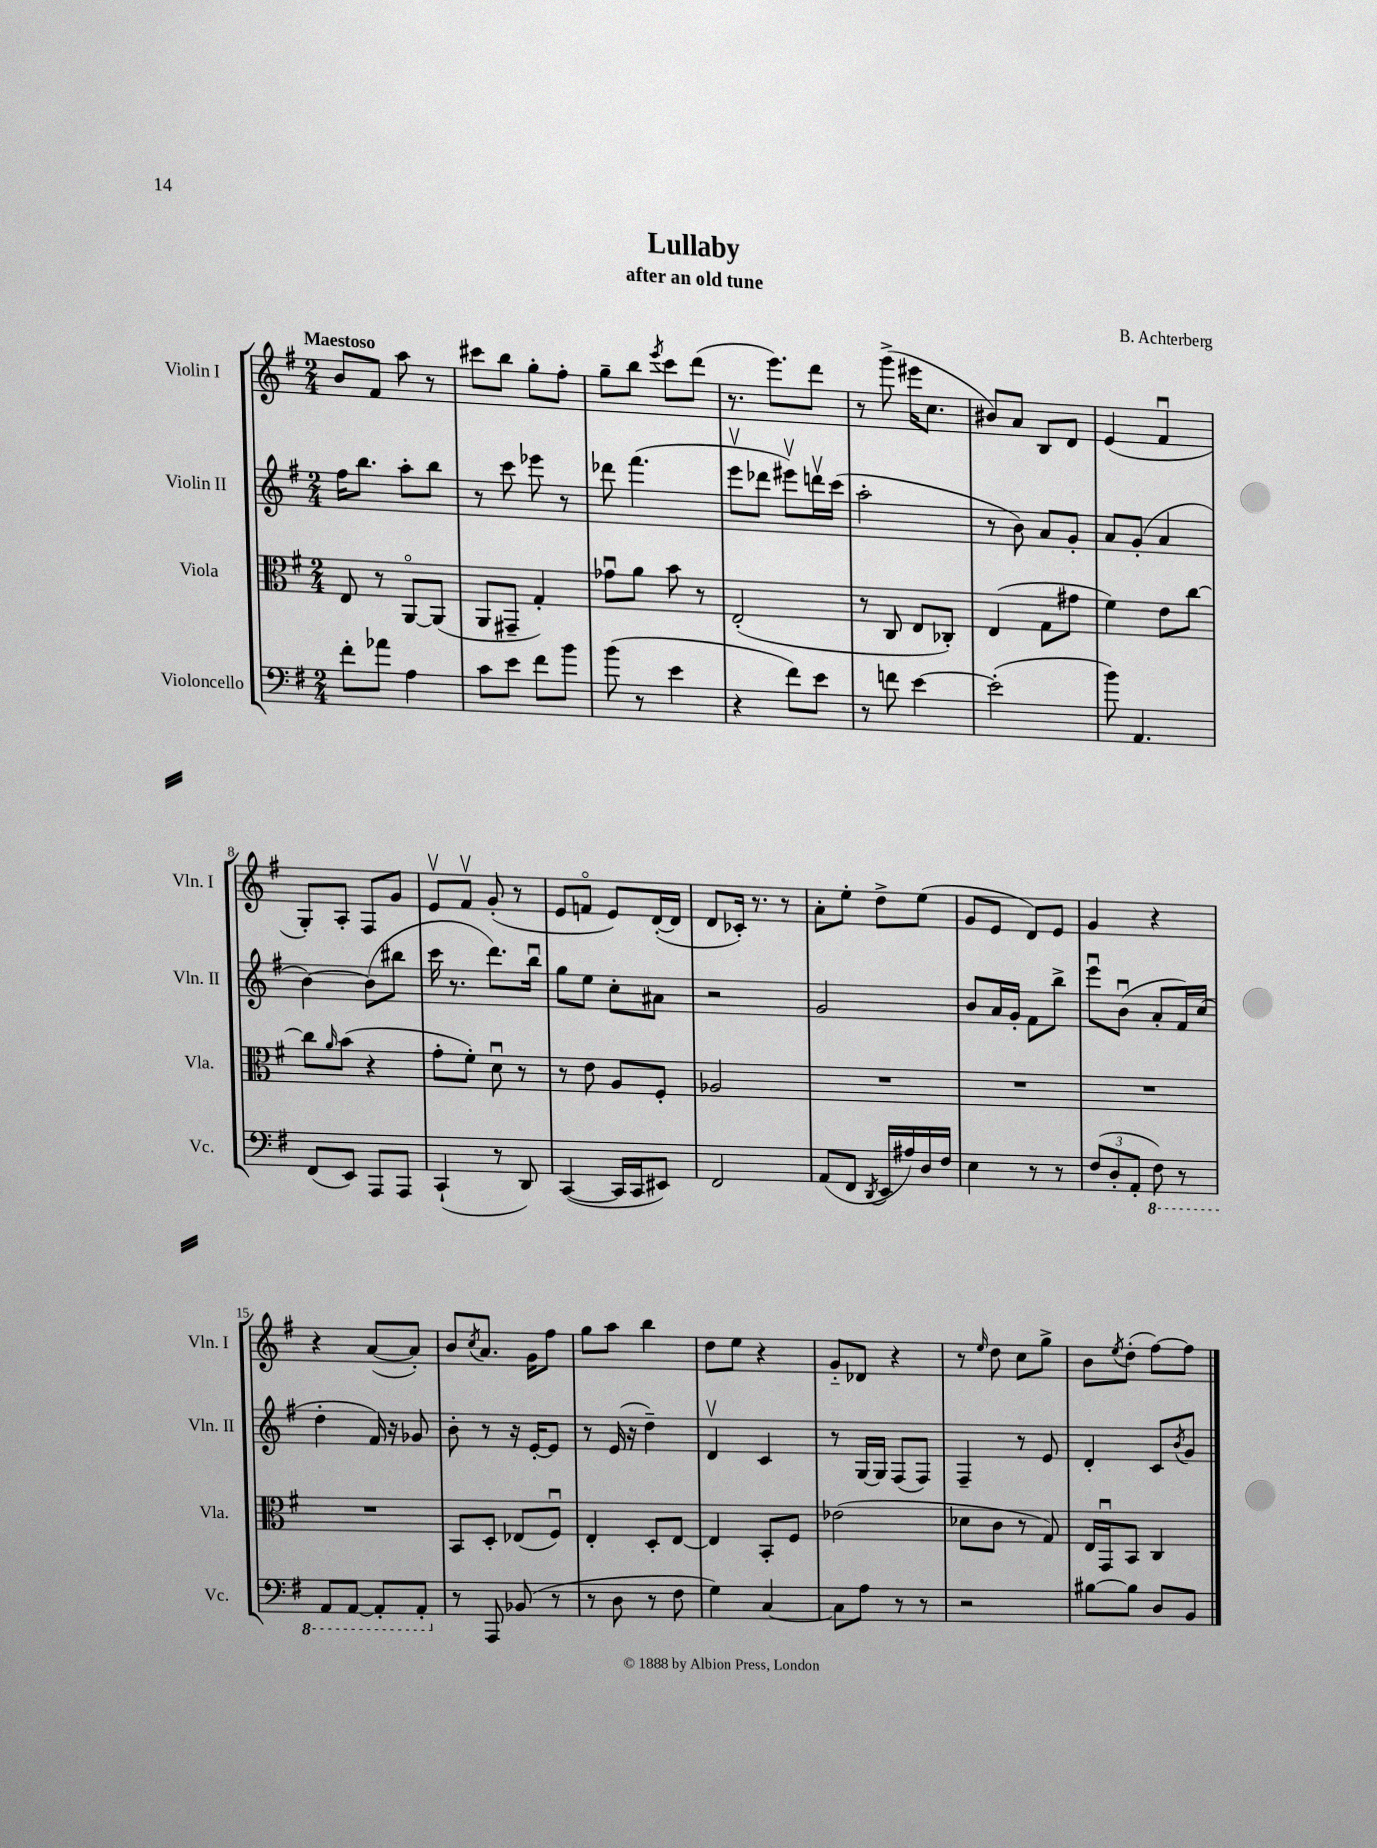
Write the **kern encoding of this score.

**kern	**kern	**kern	**kern
*part4	*part3	*part2	*part1
*staff4	*staff3	*staff2	*staff1
*I"Violoncello	*I"Viola	*I"Violin II	*I"Violin I
*I'Vc.	*I'Vla.	*I'Vln. II	*I'Vln. I
*clefF4	*clefC3	*clefG2	*clefG2
*k[f#]	*k[f#]	*k[f#]	*k[f#]
*M2/4	*M2/4	*M2/4	*M2/4
=1	=1	=1	=1
!	!	!	!LO:TX:a:B:t=Maestoso
8f#'\L	8E/	16ff#\KL	8b/L
.	.	8.bb\J	.
8a-X\J	8r	.	8f#/J
4A\	[8AA/L	8aa'\L	8aa\
.	(8AA/J]	8bb\J	8r
=2	=2	=2	=2
8c\L	8AA/L	8r	8ccc#X\L
8e\J	8GG#X~/J	8ccc\	8bb\J
8f#\L	4G'/)	8eee-X\	8gg'\L
8b\J	.	8r	8ff#'\J
=3	=3	=3	=3
(8b\	8g-Xu\L	8ddd-X\	8gg~\L
8r	8a\J	(4.fff#\	8bb\J
.	.	.	8qeee/
4e\	8b\	.	8ccc\L
.	8r	.	(8ddd\J
=4	=4	=4	=4
4r	(2E'/	8eeev\L	8.r
.	.	8ddd-X\J	.
.	.	.	8.eee\L)
8f#\L)	.	8eee#Xv\L)	.
8e\J	.	16dddnv\L	8ddd\J
.	.	(16ccc\JJ	.
=5	=5	=5	=5
8r	8r	2aa'\	8r
8fn\	8C/	.	(8ggg^\
[4e\	8E/L	.	16eee#X\KL
.	.	.	8.cc\J
.	8C-X'/J)	.	.
=6	=6	=6	=6
(2e'\]	(4E/	8r	8b#X/L)
.	.	8b\)	8a/J
.	8G\L	8a/L	8B/L
.	8g#X\J	8g'/J	8d/J
=7	=7	=7	=7
8b\)	4f#\)	8a/L	(4e/
4.AA/	.	(8g'/J	.
.	8e\L	4a/	4f#u/
.	[8cc\J	.	.
!!LO:LB:g=z
=8	=8	=8	=8
(8FF#/L	8cc\L]	[4b\)	8G'/L)
.	16qqa/	.	.
8EE/J)	(8b\J	.	8A'/J
8AAA/L	4r	(8b\L]	8F#/L
8AAA/J	.	8bb#X\J	8g/J
=9	=9	=9	=9
(4CC`/	8g'\L	16ccc\	8ev/L
.	.	8.r	.
.	8f#'\J)	.	8f#v/J
8r	8du\	8.ddd\L)	(8g'/
8DD/)	8r	.	8r
.	.	16bbu\Jk	.
=10	=10	=10	=10
([4CC/	8r	8gg\L	8e/L
.	8e\	8ee\J	8fn/J
16CC/LL]	8A/L	8cc'\L	8e/L)
16CC/J	.	.	.
8EE#X/J)	8F#'/J	8a#X\J	([16d'/L
.	.	.	16d/JJ]
=11	=11	=11	=11
2FF#/	2A-X/	2r	8d/L
.	.	.	16c-X'/Jk)
.	.	.	8.r
.	.	.	8r
=12	=12	=12	=12
(8AA/L	2r	2g/	8a'\L
8FF#/J	.	.	8ee'\J
8qDD/	.	.	.
16EE/LL	.	.	8dd^\L
16A#X/)	.	.	.
16D/	.	.	(8ee\J
16F#/JJ	.	.	.
=13	=13	=13	=13
4E\	2r	8b/L	8g/L
.	.	16a/L	8e/J
.	.	16g'/JJ	.
8r	.	8f#\L	8d/L)
8r	.	8bb^\J	8e/J
=14	=14	=14	=14
(12F#/L	2r	8eeeu\L	4g/
12D'/	.	.	.
.	.	(8bu\J	.
12AA'/J	.	.	.
*8ba	*	*	*
8FF#\)	.	8a'/L	4r
8r	.	16f#/L)	.
.	.	(16cc/JJ	.
!!LO:LB:g=z
=15	=15	=15	=15
8AAA/L	2r	4dd'\	4r
[8AAA/J	.	.	.
8AAA'/L]	.	16f#/)	([8a/L
.	.	16r	.
8AAA'/J	.	8g-X/	8a'/J])
=16	=16	=16	=16
*X8ba	*	*	*
8r	8BB/L	8b'\	8b/L
.	.	.	8qcc/
8AAA/	8D'/J	8r	8.a/J
(8BB-X/	(8E-X/L	16r	.
.	.	[16e'/KL	16g\KL
8r	8F#u/J)	8e/J]	8ff#\J
=17	=17	=17	=17
8r	4E'/	8r	8gg\L
8D\	.	(16e/	8aa\J
.	.	16r	.
8r	8D'/L	4dd~\)	4bb\
8F#\	[8E/J	.	.
=18	=18	=18	=18
4G\)	4E/]	4dv/	8dd\L
.	.	.	8ee\J
[4C/	8BB'/L	4c/	4r
.	8F#/J	.	.
=19	=19	=19	=19
8C\L]	(2e-X\	8r	8g/L
8A\J	.	[16G/LL	8d-X/J
.	.	16G/JJ]	.
8r	.	(8F#/L	4r
8r	.	8F#/J)	.
=20	=20	=20	=20
2r	8d-X\L	4F#~/	8r
.	.	.	16qqee/
.	8c\J	.	8dd\
.	8r	8r	8cc\L
.	8G/)	8e/	8gg^\J
=21	=21	=21	=21
[8B#X\L	16E/LL	4d'/	8b\L
.	16GGu/J	.	.
.	.	.	8qee/
8B#\J]	8BB/J	.	(8dd'\J
8D/L	4C/	8c/L	[8ff#\L)
.	.	8qb/	.
8BB/J	.	8g/J	8ff#\J]
==	==	==	==
*-	*-	*-	*-
